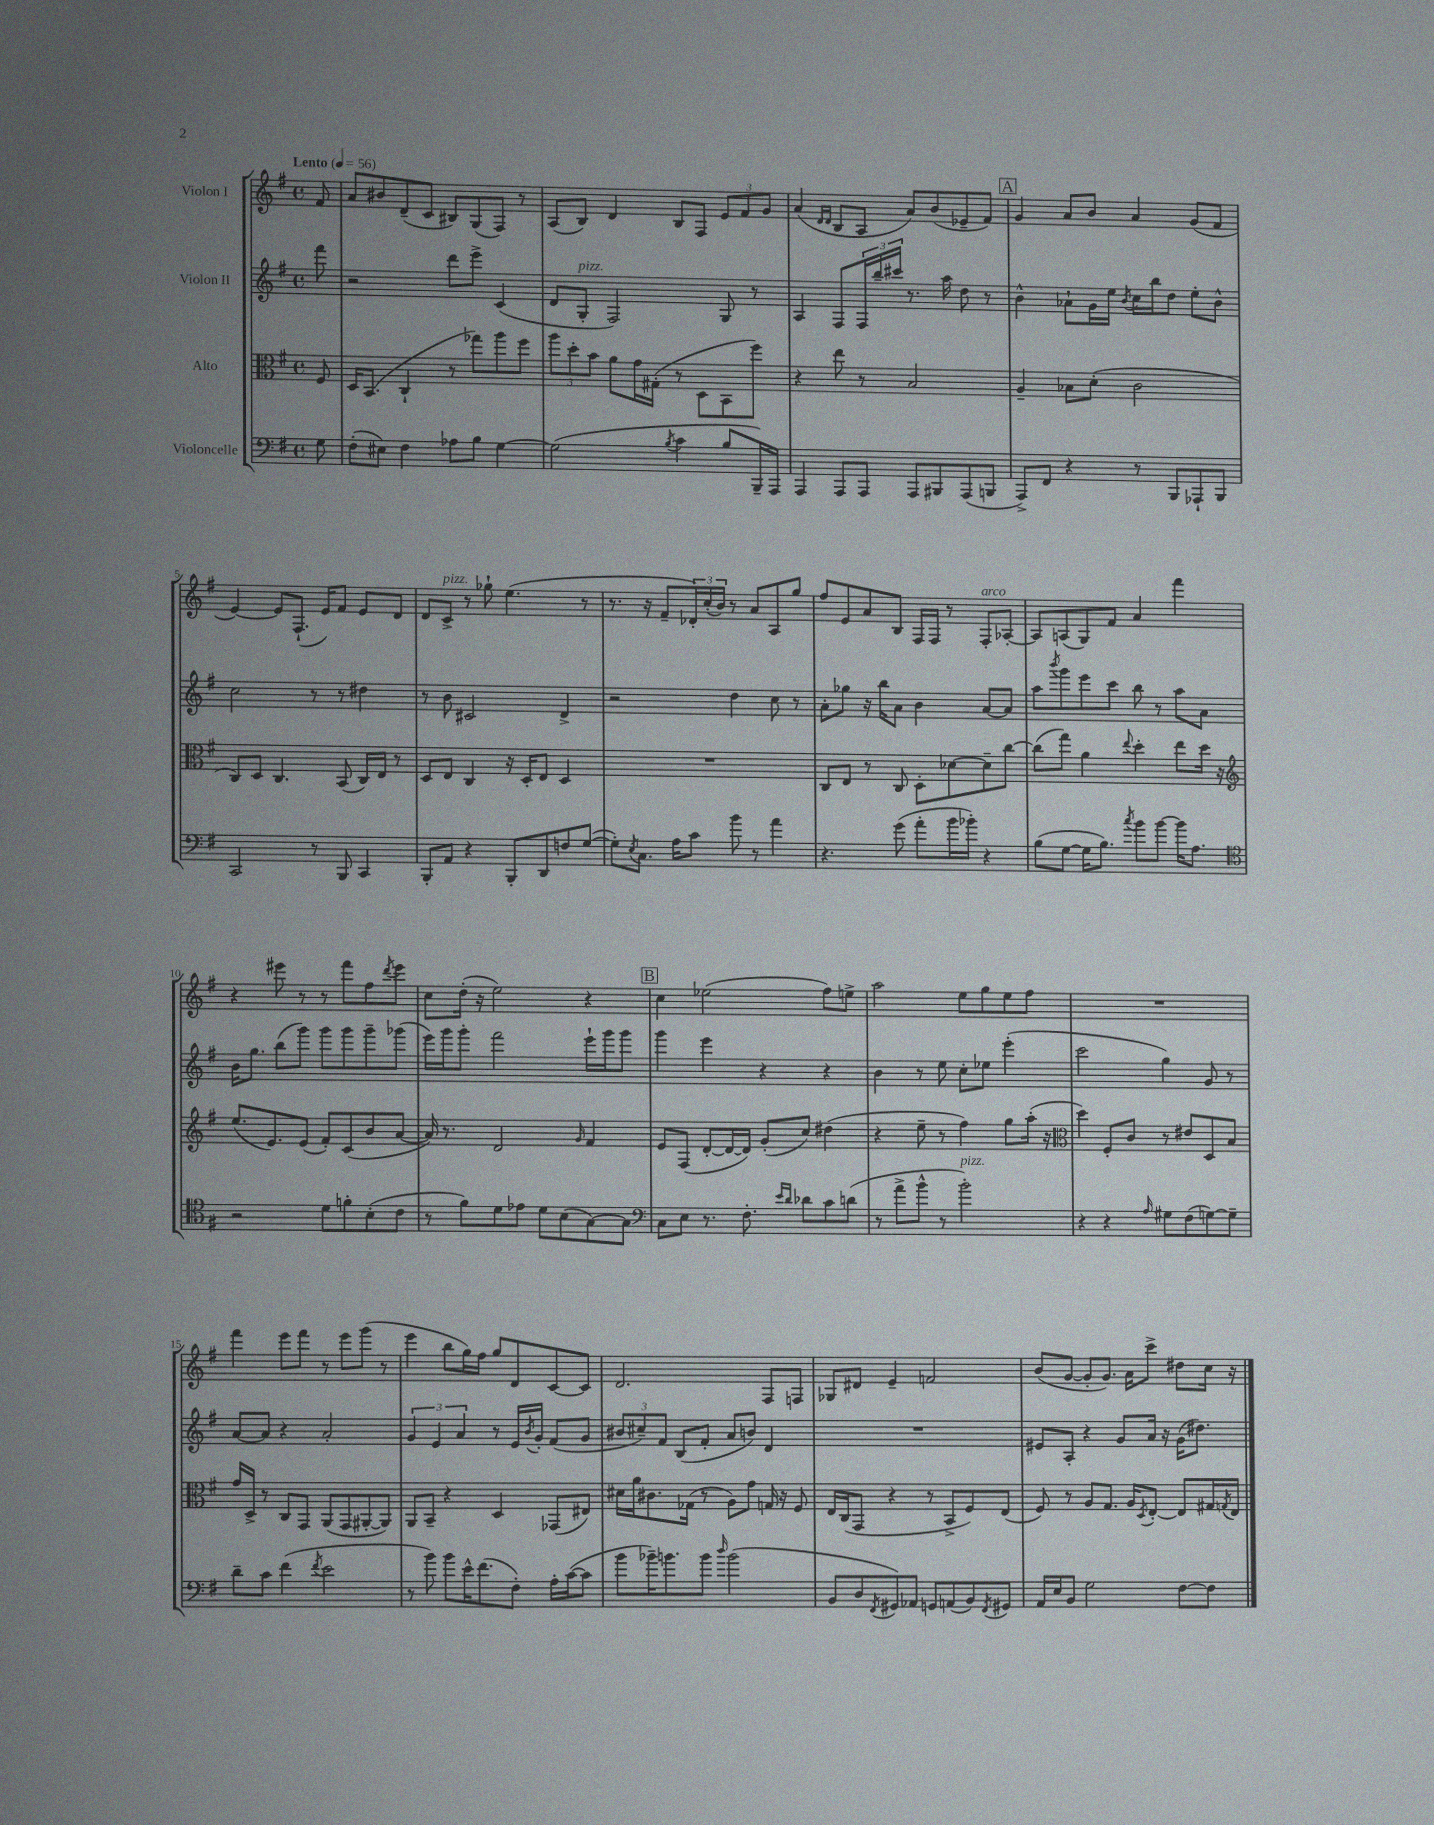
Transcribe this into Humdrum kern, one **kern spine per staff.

**kern	**kern	**kern	**kern
*part4	*part3	*part2	*part1
*staff4	*staff3	*staff2	*staff1
*I"Violoncelle	*I"Alto	*I"Violon II	*I"Violon I
*clefF4	*clefC3	*clefG2	*clefG2
*k[f#]	*k[f#]	*k[f#]	*k[f#]
*M4/4	*M4/4	*M4/4	*M4/4
*met(c)	*met(c)	*met(c)	*met(c)
*MM56	*MM56	*MM56	*MM56
=	=	=	=
!	!	!	!LO:TX:a:B:t=Lento
8G\	8F#/	8fff#\	8f#/
=1	=1	=1	=1
(8F#'\L	16D/KL	2r	8a/L
.	(8.BB/J	.	.
8E#X\J)	.	.	8b#X/
4F#\	4C`/	.	(8d~/
.	.	.	8c/J
8A-X\L	8r	8ddd\L	8B#X/L)
8B\J	8gg-X\L)	8eee^\J	(8G/
[4G\	8aa\	(4c/	8F#/J)
.	8ff#\J	.	8r
=2	=2	=2	=2
(2G\]	12aa\L	8d/L	(8A/L
.	12dd'\	.	.
!	!	!LO:TX:a:i:t=pizz.	!
.	.	8G'/J	8B/J)
.	12b\J	.	.
.	8a\L	2F#/)	4d/
.	16g\L	.	.
.	(16G#X'\JJ	.	.
8qB/	.	.	.
4c\	8r	.	8B/L
.	8D\L	.	8F#/J
8B/L	8BB\	8G/	12e/L
.	.	.	12f#/
16BBB~/L)	8ff#\J)	8r	.
.	.	.	12g/J
16AAA/JJ	.	.	.
=3	=3	=3	=3
4AAA/	4r	4A/	(4a/
.	.	.	16qqd/LL
.	.	.	16qqd/JJ
8AAA/L	8ee\	8F#/L	8B/L
8AAA/J	8r	24F#/L	8A/J
.	.	24bb~/	.
.	.	24ccc#X/JJ	.
8AAA/L	2B/	8.r	8a/L)
8BBB#X/	.	.	(8b/
.	.	16aa\	.
(8AAA/	.	8dd\	8e-X~/
8BBBn/J	.	8r	8f#/J)
!!LO:REH:place=s1:t=A
=4	=4	=4	=4
8AAA^/L)	4A~/	4b^^\	4g/
8FF#/J	.	.	.
4r	8B-X\L	8a-X`\L	8a/L
.	(8d'\J	16g\L	8b/J
.	.	16ee\JJ	.
.	.	8qb/	.
8r	2c\	16cc\LL	4a/
.	.	16bb\J	.
8BBB/L	.	8dd\J	.
8AAA-X`/	.	8ee'\L	(8g/L
8BBB/J	.	8b^^\J	8f#/J
!!LO:LB:g=z
=5	=5	=5	=5
2CC/	8C/L)	2cc\	[4e/)
.	8D/J	.	.
.	4.C/	.	8e/L]
.	.	.	(8.F#`/J
8r	.	8r	.
.	.	.	16e/KL)
8BBB/	(8BB/	8r	8f#/J
4CC/	16C/LL)	4dd#X\	8e/L
.	16E/JJ	.	.
.	8r	.	8d/J
=6	=6	=6	=6
8BBB'/L	8D/L	8r	8d/L
!	!	!	!LO:TX:a:i:t=pizz.
8AA/J	8E/J	8b\	8c^/J
4r	4C/	2c#X/	8r
.	.	.	8gg-X`\
8BBB'/L	16r	.	(4.ee\
.	16D'/KL	.	.
8DD/	8E/J	.	.
8Fn/	4D/	4d^/	.
([8G/J	.	.	8r
=7	=7	=7	=7
8G'\L])	1r	2r	8.r
8qE/	.	.	.
8.C\J	.	.	.
.	.	.	16r
.	.	.	8f#~/L
16A\KL	.	.	.
8c\J	.	.	24d-X'/L)
.	.	.	(24cc'/
.	.	.	24b/JJ)
8b\	.	4dd\	8r
8r	.	.	8a/L
4a\	.	8cc\	8A/
.	.	8r	8gg/J
=8	=8	=8	=8
4.r	8C/L	8a'\L	8ff#/L
.	8E/J	8gg-X\J	8e/
.	8r	16r	8a/
.	.	16bb\KL	.
(8g\	8C/	8a\J	8B/J
8a'\L	8D'\L	4b\	16F#/LL
.	.	.	16F#/JJ
16b\L	[8d-X\	.	8r
16b-X'\JJ)	.	.	.
!	!	!	!LO:TX:a:i:t=arco
4r	8d-~\]	[8a/L	8F#'/L
.	[8cc\J	8a/J]	[8A-X'/J
=9	=9	=9	=9
(8B\L	(8cc\L]	8aa\L	8A-/L]
.	.	8qbbb/	.
[8G\J	8gg\J)	8ggg\	(8An/
16G\KL]	4a\	8eee\	8G/)
8.B\J)	.	.	.
.	.	8ccc\J	8f#/J
8qcc/	8qqee/	.	.
8b\L	4dd'\	8bb\	4a/
[8b\J	.	8r	.
16b\KL]	8ee\L	8aa\L	4fff#\
8.A\J	.	.	.
.	16dd\Jk	8a\J	.
.	16r	.	.
!!LO:LB:g=z
=10	=10	=10	=10
*clefC4	*clefG2	*	*
2r	(8.ee/L	16b\KL	4r
.	.	8.gg\J	.
.	8.e/)	.	.
.	.	(8bb\L	8eee#X\
.	(8e/J	8ggg\J)	8r
8d\L	8f#'/L)	8ggg\L	8r
8fn'\	(8c/	8ggg\	8fff#\L
(8B'\	8b/	8ggg~\	8ff#\
.	.	.	8qddd/
8c\J	[8a/J	(8ggg-X\J	8eee#\J
=11	=11	=11	=11
8r	16a/])	16eee\LL)	8cc\L
.	8.r	16ggg\J	.
8f#\L)	.	8ggg'\J	(16dd'\Jk
.	.	.	16r
8d\	2d/	2fff#\	2ee\)
8e-X\J	.	.	.
8d\L	.	.	.
(8B\	.	.	.
.	16qqg/	.	.
[8G\)	4f#/	16eee`\LL	4r
.	.	16ggg\J	.
8G\J]	.	8ggg\J	.
!!LO:REH:place=s1:t=B
=12	=12	=12	=12
*clefF4	*	*	*
8C\L	8e/L	4ggg\	4cc\
8E\J	(8F#/J	.	.
8.r	[8d'/L	4eee\	(2ee-X\
.	16d/L_	.	.
8.F#'\	16d/JJ])	.	.
.	(8g'/L	4r	.
16qqe/LL	.	.	.
16qqd/JJ	.	.	.
8d-X\L	8cc/J)	.	.
8c\	(4dd#X\	4r	8ff#\L)
(8dn\J	.	.	8een^\J
=13	=13	=13	=13
8r	4r	4b\	2aa\
8a^\L	.	.	.
8b^^\J	8ee~\	8r	.
8r	8r	8ee\	.
!LO:TX:a:i:t=pizz.	!	!	!
2b'\)	4ff#\)	8cc'\L	8ee\L
.	.	8ee-X\J	8gg\
.	8gg\L	(4eee'\	8ee\
.	(16aa'\Jk	.	8ff#\J
.	16r	.	.
=14	=14	=14	=14
*	*clefC3	*	*
4r	4dd\)	2ccc\	1r
4r	8F#'/L	.	.
.	8c/J	.	.
16qqA/	.	.	.
8G#X\L	8r	4gg\)	.
(8F#\	8e#X/L	.	.
[8Gn\)	8D/	8g/	.
8G~\J]	8B/J	8r	.
!!LO:LB:g=z
=15	=15	=15	=15
8d~\L	16g/LL	[8a/L	4fff#\
.	16D^/JJ	.	.
8c\J	8r	8a/J]	.
(4f#\	8C/L	4r	8eee\L
.	8GG/J	.	8fff#\J
8qf#/	.	.	.
2e\	(8AA/L	2a'/	8r
.	8GG/	.	8eee\L
.	[8AA#X'/	.	(8ggg\J
.	8AA#/J])	.	8r
=16	=16	=16	=16
8r	8AA/L	6g/	4eee\
8b\)	8BB~/J	.	.
.	.	6e/	.
8b\L	4r	.	8bb\L
.	.	6a/	.
16e^^\K	.	.	16gg\L)
(8.f#\	.	.	16ff#\JJ
.	4D/	8r	8gg/L
8F#'\J)	.	16e/LL	8d/
.	.	8qb/	.
.	.	16g'/JJ	.
16A'\LL	(8GG-X/L	(8f#/L	[8c/
([16c\J	.	.	.
8c\J]	8E#X/J)	8g/J	8c/J]
=17	=17	=17	=17
8b\L	16d#X\LL	12b#X/L	2.d/
.	16a\J	.	.
.	.	12cc#X~/)	.
16b-X~\K)	8.c#X\	.	.
.	.	12f#/J	.
8.bn\	.	.	.
.	.	(8B/L	.
.	(16G-X\Jk	.	.
8b\J	8r	8f#'/J	.
16qqdd/	.	.	.
(2b\	8A\L)	8a/L	.
.	8g\J	8bn/J)	.
.	16Gn/	4d/	8F#/L
.	16r	.	.
.	8F#/	.	8Fn/J
=18	=18	=18	=18
8BB/L	16E/LL	1r	8G-X/L
.	(16C/J	.	.
8D/	8GG/J	.	8d#X/J
8qFF#/	.	.	.
8GG#X/)	4r	.	4e~/
8AA-X/J	.	.	.
8GGn/L	8r	.	2fn/
(8AAn/	8BB^/L	.	.
8BB/)	8F#/)	.	.
8qFF#/	.	.	.
8GG#X/J	(8E/J	.	.
=19	=19	=19	=19
16AA/LL	8F#/)	8e#X/L	(8b/L
16E/J	.	.	.
8BB/J	8r	8A'/J	[8g/J
2G\	8A/L	4r	8g'/L]
.	8.G/J	.	8.g/J)
.	.	8g/L	.
.	16A/KL	.	16a\KL
.	8qD/	.	.
.	[8E'/J	16a/Jk	8ccc^\J
.	.	16r	.
[8F#\L	8E/L]	(16g\KL	8dd#X\L
.	.	8.dd#X\J)	.
8F#\J]	16G#X/L	.	16cc\Jk
.	8qGn/	.	.
.	16E/JJ	.	16r
==	==	==	==
*-	*-	*-	*-
